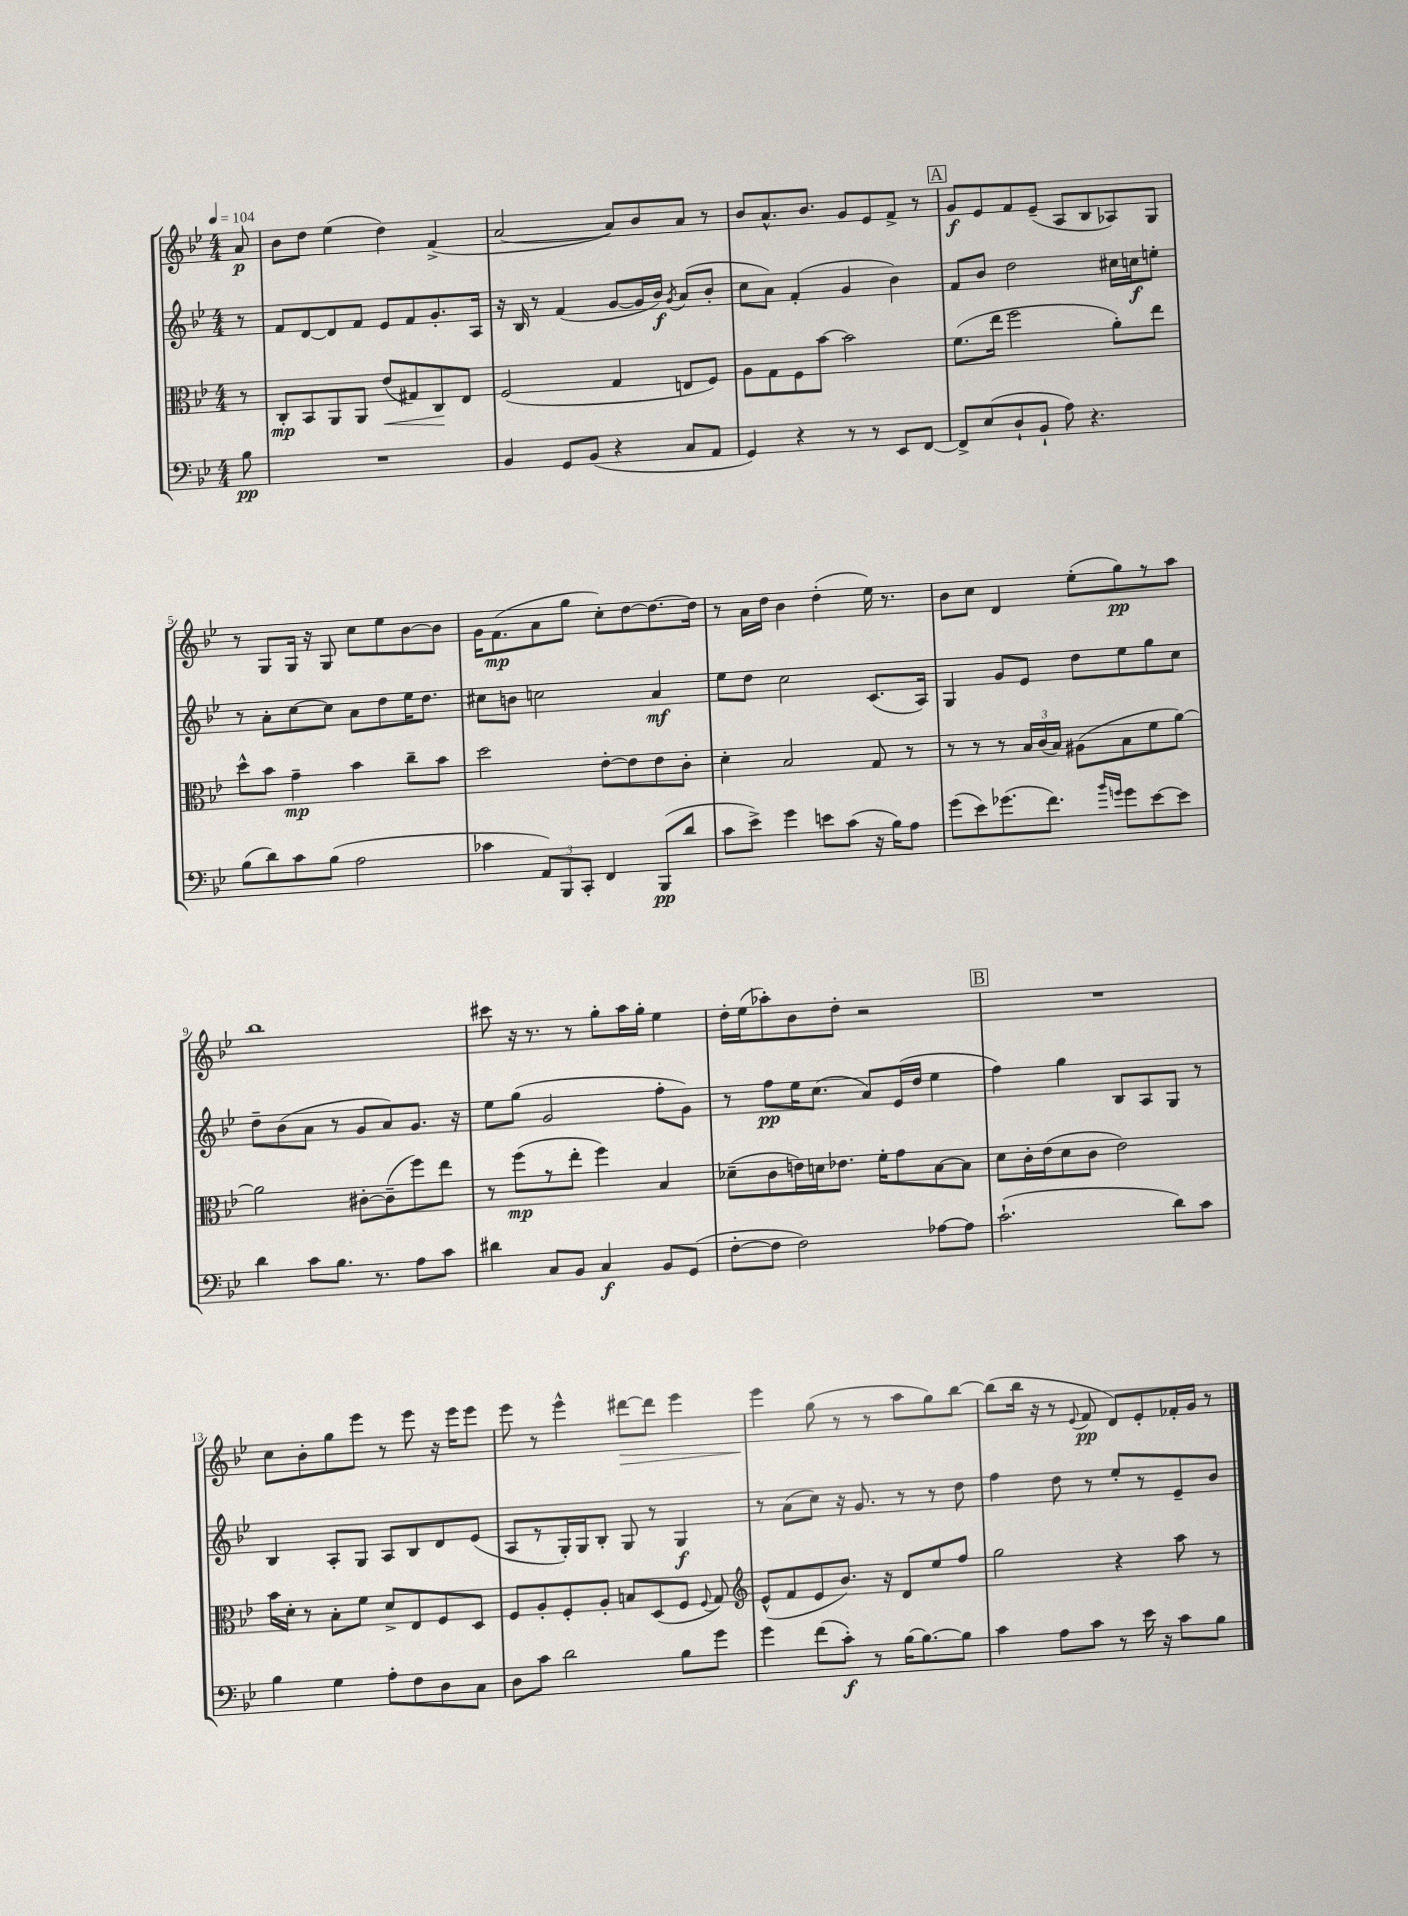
<<
\new StaffGroup <<
\new Staff = "s0" {
    \clef treble \key bes \major \numericTimeSignature \time 4/4 \partial 8 \tempo 4 = 104
    \autoBeamOff a'8\p |
    bes'8[ d''8] ees''4( d''4) f'4->( |
    a'2~ a'8[) bes'8 a'8] r8 |
    bes'8[ a'8.-^ bes'8.] g'8[ ees'8 f'8]-> r8 |
    \mark \markup { \box "A" } g'8[\f ees'8 f'8 ees'8]--( a8[ bes8 aes8) g8] |
    r8 g8[ g16] r16 g8 c''8[ ees''8 bes'8~ bes'8] |
    g'16[ f'8.\mp( a'8 g''8] c''8[-.) d''8~ d''8.~ d''16] |
    r8 a'16[ d''16] bes'4 d''4-.( ees''16) r8. |
    bes'8[ c''8] d'4 ees''8[-.( g''8\pp) r8 a''8] |
    bes''1 |
    cis'''8 r16 r8. r8 g''8[-. a''16 g''16]-. ees''4 |
    d''16[-. ees''16( aes''8-.) bes'8 d''8]-. r2 |
    \mark \markup { \box "B" } R1 |
    c''8[ bes'8-. g''8 ees'''8] r8 ees'''8 r16 ees'''16[ ees'''8] |
    ees'''8 r8 ees'''4-^ dis'''8[~\> dis'''8] ees'''4 |
    ees'''4\! g''8( r8 r8 a''8[ g''8) bes''8]~ |
    bes''8[( bes''16] r16 r8 \appoggiatura { ees'8 } f'8\pp d'8[) ees'8-. fes'16-. g'16] r8 \bar "|." |
}
\new Staff = "s1" {
    \clef treble \key bes \major \numericTimeSignature \time 4/4 \partial 8
    \autoBeamOff r8 |
    f'8[ d'8~ d'8 f'8] ees'8[ f'8 g'8.-. a16] |
    r16 bes16 r8 f'4( g'8[~ g'16 bes'16]\f) \acciaccatura { g'8 } a'8[( bes'8]-. |
    c''8[ a'8]) f'4-.( g'4 bes'4) |
    \mark \markup { \box "A" } f'8[ bes'8] d''2 cis''16[ c''16\f e''8]-. |
    r8 a'8[-. c''8~ c''8] a'8[ d''8 ees''16 d''8.] |
    cis''8[ b'8] c''2 a'4\mf |
    ees''8[ d''8] c''2 c'8.[( a16]) |
    g4 g'8[ ees'8] d''8[ ees''8 g''8 c''8] |
    d''8[-- bes'8( a'8] r8 g'8[ a'8) g'8.] r16 |
    ees''8[ g''8]( g'2 f''8[-. g'8]) |
    r8 f''8[\pp ees''16 c''8.]( a'8[) ees'16( d''16] ees''4 |
    \mark \markup { \box "B" } f''4) g''4 bes8[ a8 g8] r8 |
    bes4 a8[-. g8] a8[ bes8 d'8 ees'8]( |
    a8[ r8 g16-.) g16 bes8]-. g8 r8 g4\f |
    r8 a'8[( c''8]) r16 g'8. r8 r8 d''8 |
    f''4 d''8 r8 ees''8[-. r8 ees'8-- bes'8] \bar "|." |
}
\new Staff = "s2" {
    \clef alto \key bes \major \numericTimeSignature \time 4/4 \partial 8
    \autoBeamOff r8 |
    c8[-.\mp bes,8 a,8 a,8] ees'8[\<( gis8) c8\! ees8] |
    f2( g4 e8[ f8]) |
    a8[ g8 f8 bes'8]~ bes'2 |
    \mark \markup { \box "A" } f'8.[( ees''16] f''2 a'8[-.) ees''8] |
    d''8[-^ bes'8] g'4--\mp bes'4 c''8[-- bes'8] |
    d''2 ees'8[~-. ees'8 ees'8 c'8]-. |
    d'4-. bes2 g8 r8 |
    r8 r8 r8 \tuplet 3/2 { bes16[ c'16( bes16]) } ais8[( bes8 f'8 a'8]~) |
    a'2 cis'8[~-. cis'8--( f''8) ees''8] |
    r8 f''8[\mp( r8 ees''8]-. f''4) bes4 |
    des'8[--( c'8 e'16) d'16 ees'8.] f'16[-. g'8 bes8~ bes8] |
    \mark \markup { \box "B" } d'8[ c'16-. ees'16( d'8 c'8] ees'2) |
    bes'16[ d'16]-. r8 bes8[-. f'8] d'8[-> ees8 f8 d8] |
    f8[ a8-. f8-. a8]-. b8[ d8( f8] \appoggiatura { f8 } g8) |
    \clef treble ees'8[-^( f'8 ees'8 bes'8.]) r16 d'8[ ees''8 f''8] |
    g''2 r4 a''8 r8 \bar "|." |
}
\new Staff = "s3" {
    \clef bass \key bes \major \numericTimeSignature \time 4/4 \partial 8
    \autoBeamOff bes8\pp |
    R1 |
    bes,4 g,8[ bes,8]( r4 c8[ a,8] |
    g,4) r4 r8 r8 ees,8[ f,8]~ |
    \mark \markup { \box "A" } f,8[-> ees8( d8-! bes,8]-! a8) r4. |
    bes8[( d'8) c'8 bes8]( a2 |
    ces'4 \tuplet 3/2 { a,8[) bes,,8 c,8]-. } f,4 bes,,8[\pp( d'8] |
    c'8[ ees'8]->) g'4 e'8[ c'8]( r16 bes16[) a8] |
    g'8[( ees'8) ges'8.( f'8.]) \grace { bes'16[ g'16] } g'8[ ees'8~ ees'8] |
    d'4 c'8[ bes8.] r8. a8[ c'8] |
    dis'4 c8[ bes,8] c4\f bes,8[ g,8]( |
    f8[~-. f8] f2) aes8[~ aes8] |
    \mark \markup { \box "B" } c'2.-!( d'8[) c'8] |
    bes4 g4 a8[-. f8 d8 c8] |
    d8[ c'8] d'2 bes8[ g'8] |
    g'4 f'8[( c'8]-.\f) r8 bes16[~ bes8.~ bes8] |
    c'4 a8[ c'8] r8 ees'16 r16 c'8[ bes8] \bar "|." |
}
>>
>>
